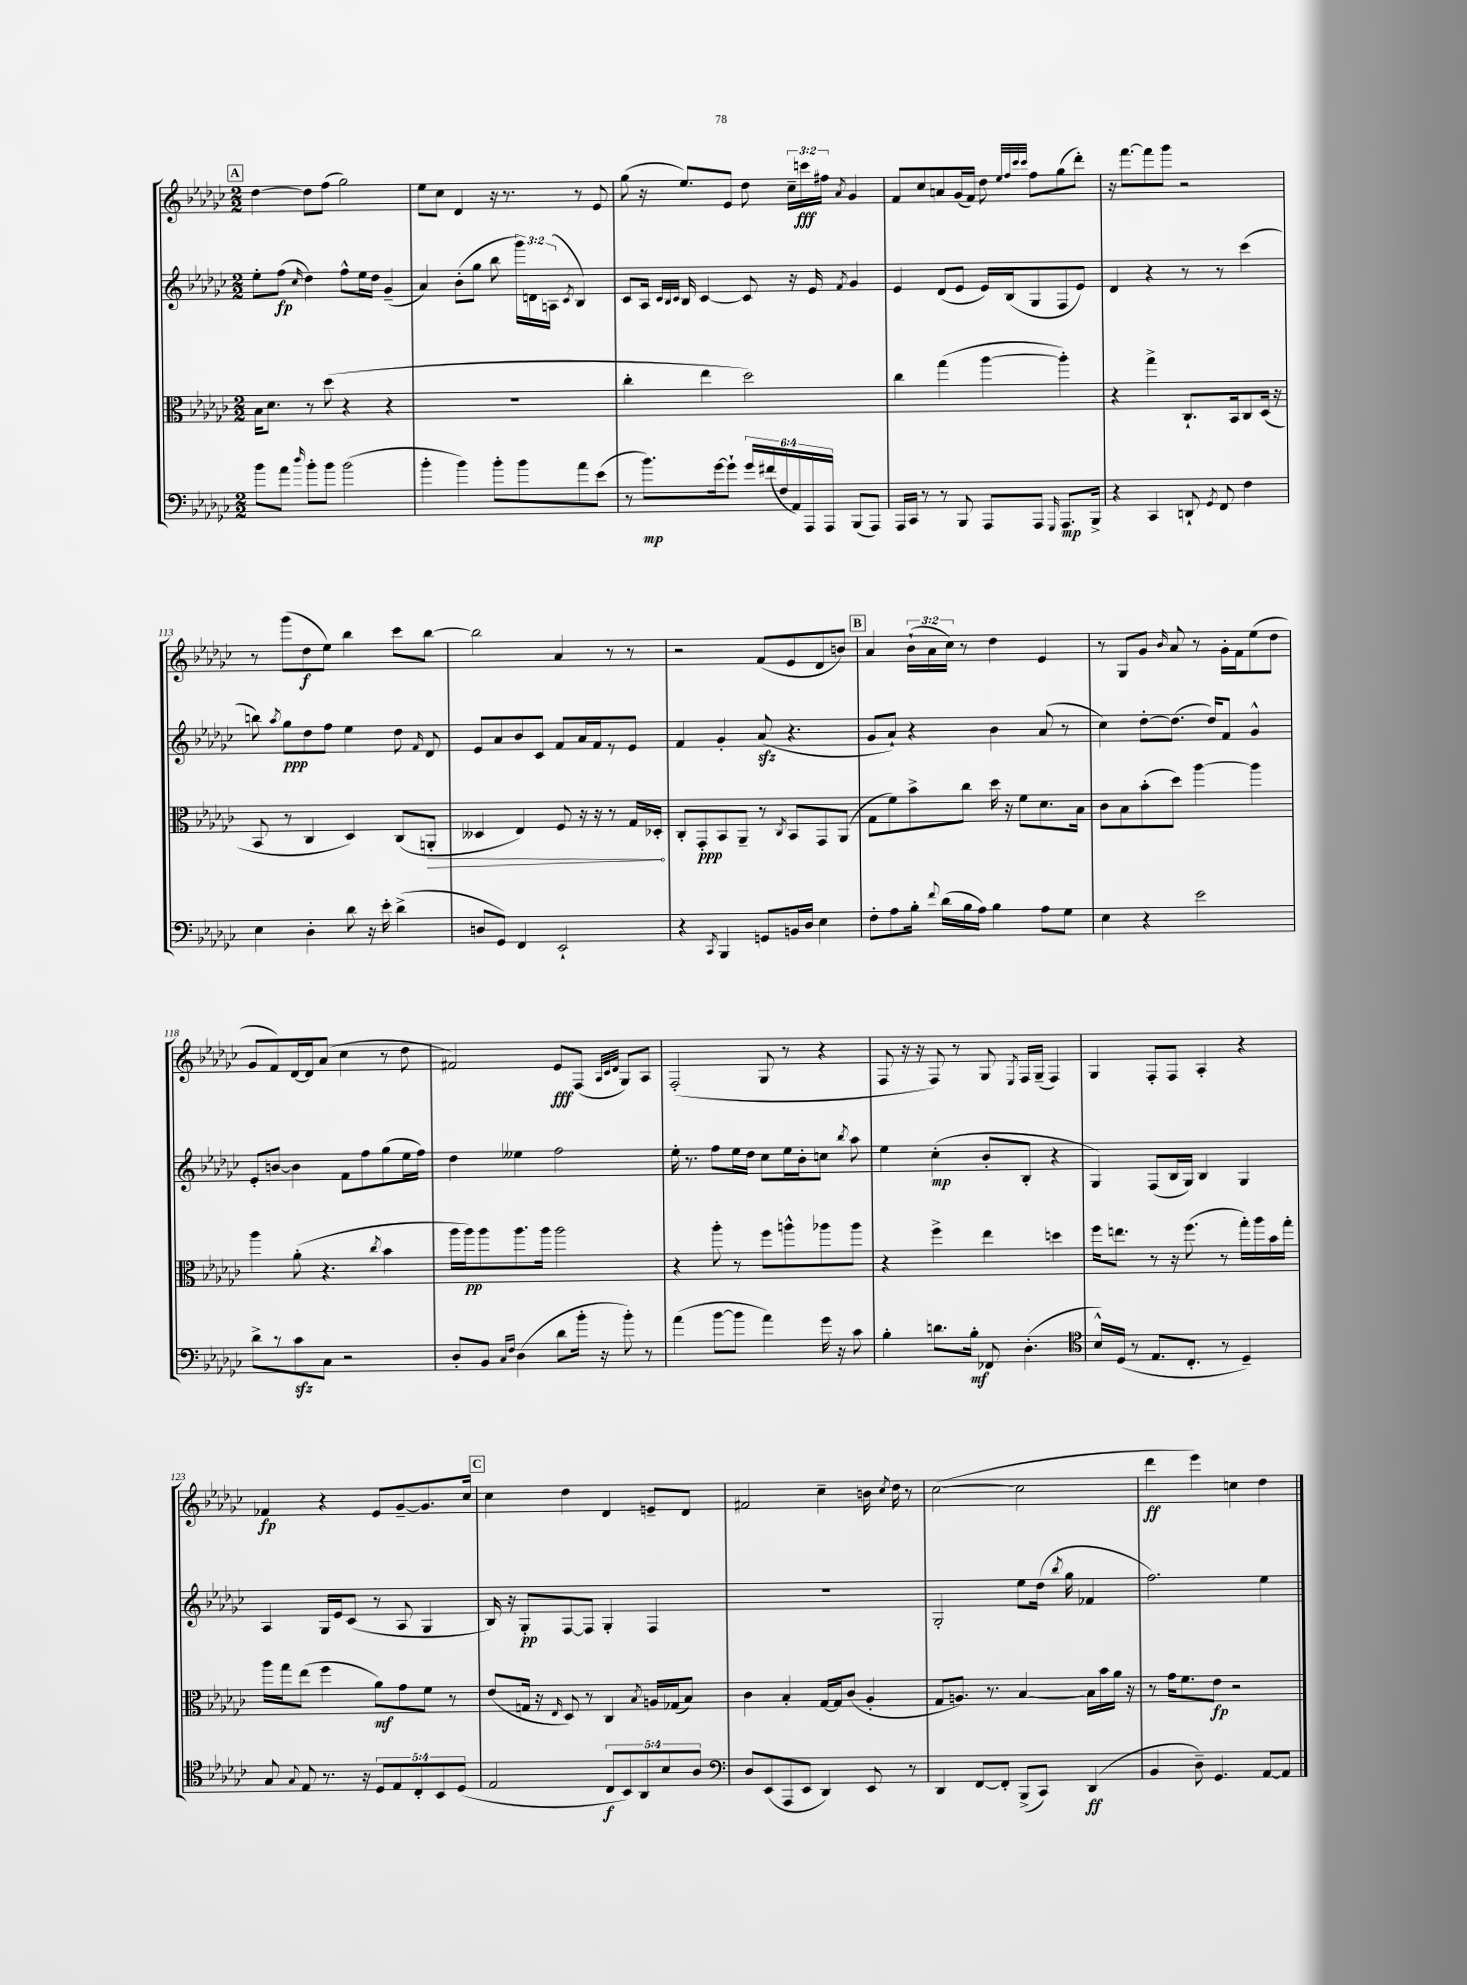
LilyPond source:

<<
\new StaffGroup <<
\new Staff = "s0" {
    \clef treble \key ges \major \numericTimeSignature \time 2/2 \override Staff.TupletNumber.text = #tuplet-number::calc-fraction-text
    \autoBeamOff \mark \markup { \box "A" } des''4~ des''8[ f''8]( ges''2) |
    ees''8[ ces''8] des'4 r16 r8. r8 ees'8 |
    ges''8( r16 ees''8.[) ees'8] des''8 \tuplet 3/2 { ces''16[-- c'''16\fff fis''16] } \acciaccatura { aes'8 } ges'4 |
    f'8[ ces''8 a'8 ges'16( f'16]) des''8 \grace { ees''32[ f''32 ces'''32 ces'''32] } f''8[ ges''8( des'''8]-.) |
    r16 f'''8.[~ f'''8 ges'''8] r2 |
    r8 ges'''8[( des''8\f ees''8]) bes''4 ces'''8[ bes''8]~ |
    bes''2 aes'4 r8 r8 |
    r2 f'8[( ees'8 des'8 b'8]) |
    \mark \markup { \box "B" } aes'4 \tuplet 3/2 { bes'16[-!( aes'16 ces''16]) } r8 des''4 ees'4 |
    r8 ges8[ ges'8] \grace { bes'16 } aes'8 r8 ges'16[-. f'16 ees''8( des''8] |
    ges'8[ f'8) des'16~ des'16 aes'8]( ces''4 r8 des''8 |
    fis'2) ees'8[\fff f8]( \grace { aes32[ ces'32 des'32] } ges8[) aes8] |
    f2-.( ges8 r8 r4 |
    f8 r16 r16 f8) r8 ges8 \acciaccatura { ees8 } f16[ ges16]--( f4) |
    ges4 f8[-. f8] aes4-. r4 |
    fes'4\fp r4 ees'8[ ges'8~-- ges'8. ces''16] |
    \mark \markup { \box "C" } ces''4 des''4 des'4 e'8[-- des'8] |
    fis'2 ces''4-- b'16 \acciaccatura { ces''8 } des''16 r8 |
    ces''2~( ces''2 |
    des'''4\ff ees'''4) c''4 des''4 \bar "|." |
}
\new Staff = "s1" {
    \clef treble \key ges \major \numericTimeSignature \time 2/2 \override Staff.TupletNumber.text = #tuplet-number::calc-fraction-text
    \autoBeamOff \mark \markup { \box "A" } ees''8[-. f''8]\fp( \grace { ces''16 } des''4) f''8[-^ ees''16 des''16] ges'4--( |
    aes'4) bes'8[-.( ges''8] bes''8 \tuplet 3/2 { ges'''16[) d'16 a16]( } \acciaccatura { ces'8 } bes4) |
    ces'8[ aes16] \grace { ces'32[ bes32 ces'32] } bes16 ces'4~ ces'8 r16 ees'16 \acciaccatura { f'8 } ges'4 |
    ees'4 des'8[( ees'8] ees'16[) bes16( ges8 f8 ees'8]) |
    des'4 r4 r8 r8 ces'''4( |
    b''8) \acciaccatura { aes''8 } ges''8[\ppp des''8 f''8] ees''4 des''8 \grace { f'16 } des'8 |
    ees'8[ aes'8 bes'8 ces'8] f'8[ aes'16 f'16 r8 ees'8] |
    f'4 ges'4-. aes'8\sfz( r4. |
    \mark \markup { \box "B" } ges'8[ aes'8]-!) r4 bes'4 aes'8( r8 |
    ces''4) des''8[~-. des''8.]( des''16[) f'8] ges'4-^ |
    ees'8[-. b'8]~ b'4 f'8[ f''8 ges''8( ees''16 f''16]) |
    des''4 eeses''4 f''2 |
    ees''16-. r8. f''8[ ees''16 des''16] ces''8[ ees''16 bes'16-. c''8] \acciaccatura { bes''8 } aes''8 |
    ees''4 ces''4-.\mp( bes'8[-. bes8]-. r4 |
    ges4) f8[( bes16 ges16]) bes4 ges4 |
    aes4 ges16[ ees'16 ces'8]( r8 aes8 ges4 |
    \mark \markup { \box "C" } bes16) r16 ges8[-.\pp f8~ f8] ges4-. f4 |
    R1 |
    ges2-. ees''8[ des''16]( \acciaccatura { bes''8 } ges''16 fes'4 |
    f''2.) ees''4 \bar "|." |
}
\new Staff = "s2" {
    \clef alto \key ges \major \numericTimeSignature \time 2/2
    \autoBeamOff \mark \markup { \box "A" } bes16[ des'8.] r8 des''8( r4 r4 |
    R1 |
    ces''4-. ees''4 des''2) |
    ces''4 ges''4( aes''4~ aes''4-.) |
    r4 ges''4-> ces8.[-! bes,16 ces8 des16]( r16 |
    bes,8 r8 ces4 des4) ces8[( \once \override Hairpin.circled-tip = ##t a,8]-.\> |
    deses4 ees4) f8 r16 r16 r8 ges16[ des16]-.\! |
    ces8[-. ges,8-.\ppp bes,8 aes,8]-- r8 \acciaccatura { ces8 } bes,8[ ges,8 aes,8]( |
    \mark \markup { \box "B" } ges8[ f'8) bes'8-> ces''8] des''16 r16 f'8[ des'8. bes16] |
    ces'8[ bes8 bes'8-.( des''8]) aes''4~ aes''4 |
    aes''4 aes'8-.( r4. \acciaccatura { ces''8 } bes'4 |
    aes''16[ aes''16\pp) aes''8 aes''8. aes''16] aes''2 |
    r4 aes''8-. r8 f''8[ a''8-^ aes''8 aes''8] |
    r4 f''4-> ees''4 d''4 |
    f''16[ e''8.] r8 r16 f''8.( r8 ges''16[-.) aes''16 bes'16 ges''16]-. |
    aes''16[ ges''16 ees''8]( f''4 aes'8[\mf) ges'8 f'8] r8 |
    \mark \markup { \box "C" } ees'8[( g16] r16 \grace { ees16 } des8) r8 ces4 \acciaccatura { bes8 } a16[ ges16( bes8]) |
    ces'4 bes4-. ges16[~ ges16 ces'8]( aes4-. |
    ges8[ a8.]) r8. bes4~ bes16[ bes'16 aes'16] r16 |
    r8 ges'16[ f'8. ees'8]\fp r2 \bar "|." |
}
\new Staff = "s3" {
    \clef bass \key ges \major \numericTimeSignature \time 2/2 \override Staff.TupletNumber.text = #tuplet-number::calc-fraction-text
    \autoBeamOff \mark \markup { \box "A" } bes'8[ aes'8] \grace { des''16 } bes'8[-. bes'8] bes'2( |
    bes'4-. bes'4) bes'8[-. bes'8 aes'8 ees'8]( |
    r8 bes'8.[\mp) ges'16~ ges'8]-! \tuplet 6/4 { ges'16[ fis'16( f16 aes,16) aes,,16 aes,,16] } bes,,8[( aes,,8]) |
    aes,,16[ ces,16] r8 r8 bes,,8 aes,,8[ aes,,8] \grace { ges,,16 } aes,,8.[\mp bes,,16]-> |
    r4 ces,4 d,8-! \acciaccatura { ges,8 } f,8 f4 |
    ees4 des4-. des'8 r16 ees'16-. des'4->( |
    d8[ ges,8]) f,4 ees,2-! |
    r4 \acciaccatura { ces,8 } bes,,4 g,8[ b,16 des16] ees4 |
    \mark \markup { \box "B" } f8[-. aes8 bes16]-. \appoggiatura { f'8 } des'16[( bes16 aes16]) bes4 aes8[ ges8] |
    ees4 r4 ees'2 |
    des'8[-> r8 ces'8\sfz ces8] r2 |
    des8[-. bes,8] \grace { ces16[ f16] } des4( des'8[ bes'16]-. r16 bes'8-.) r8 |
    aes'4( bes'8[~ bes'8] aes'4) ges'16 r16 ces'8 |
    bes4-. d'8.[ bes16]-.\mf fes,8 des4.-.( |
    \clef tenor bes16[-^) des16]( r8 ees8.[ ces8.]-. r8 des4--) |
    ges8 \appoggiatura { ges8 } ees8 r8. r16 \tuplet 5/4 { des8[ ees8 ces8-. bes,8 des8]( } |
    \mark \markup { \box "C" } ees2 \tuplet 5/4 { ces8[\f bes,8) aes,8 bes8 aes8] } |
    \clef bass des8[ ees,8( aes,,8 ees,8] des,4) ees,8 r8 |
    des,4 f,8[~ f,8]-. bes,,8[->( ces,8]) des,4\ff( |
    bes,4 des8--) ges,4. aes,8[~ aes,8] \bar "|." |
}
>>
>>
\layout { \context { \Score currentBarNumber = #108 } }
